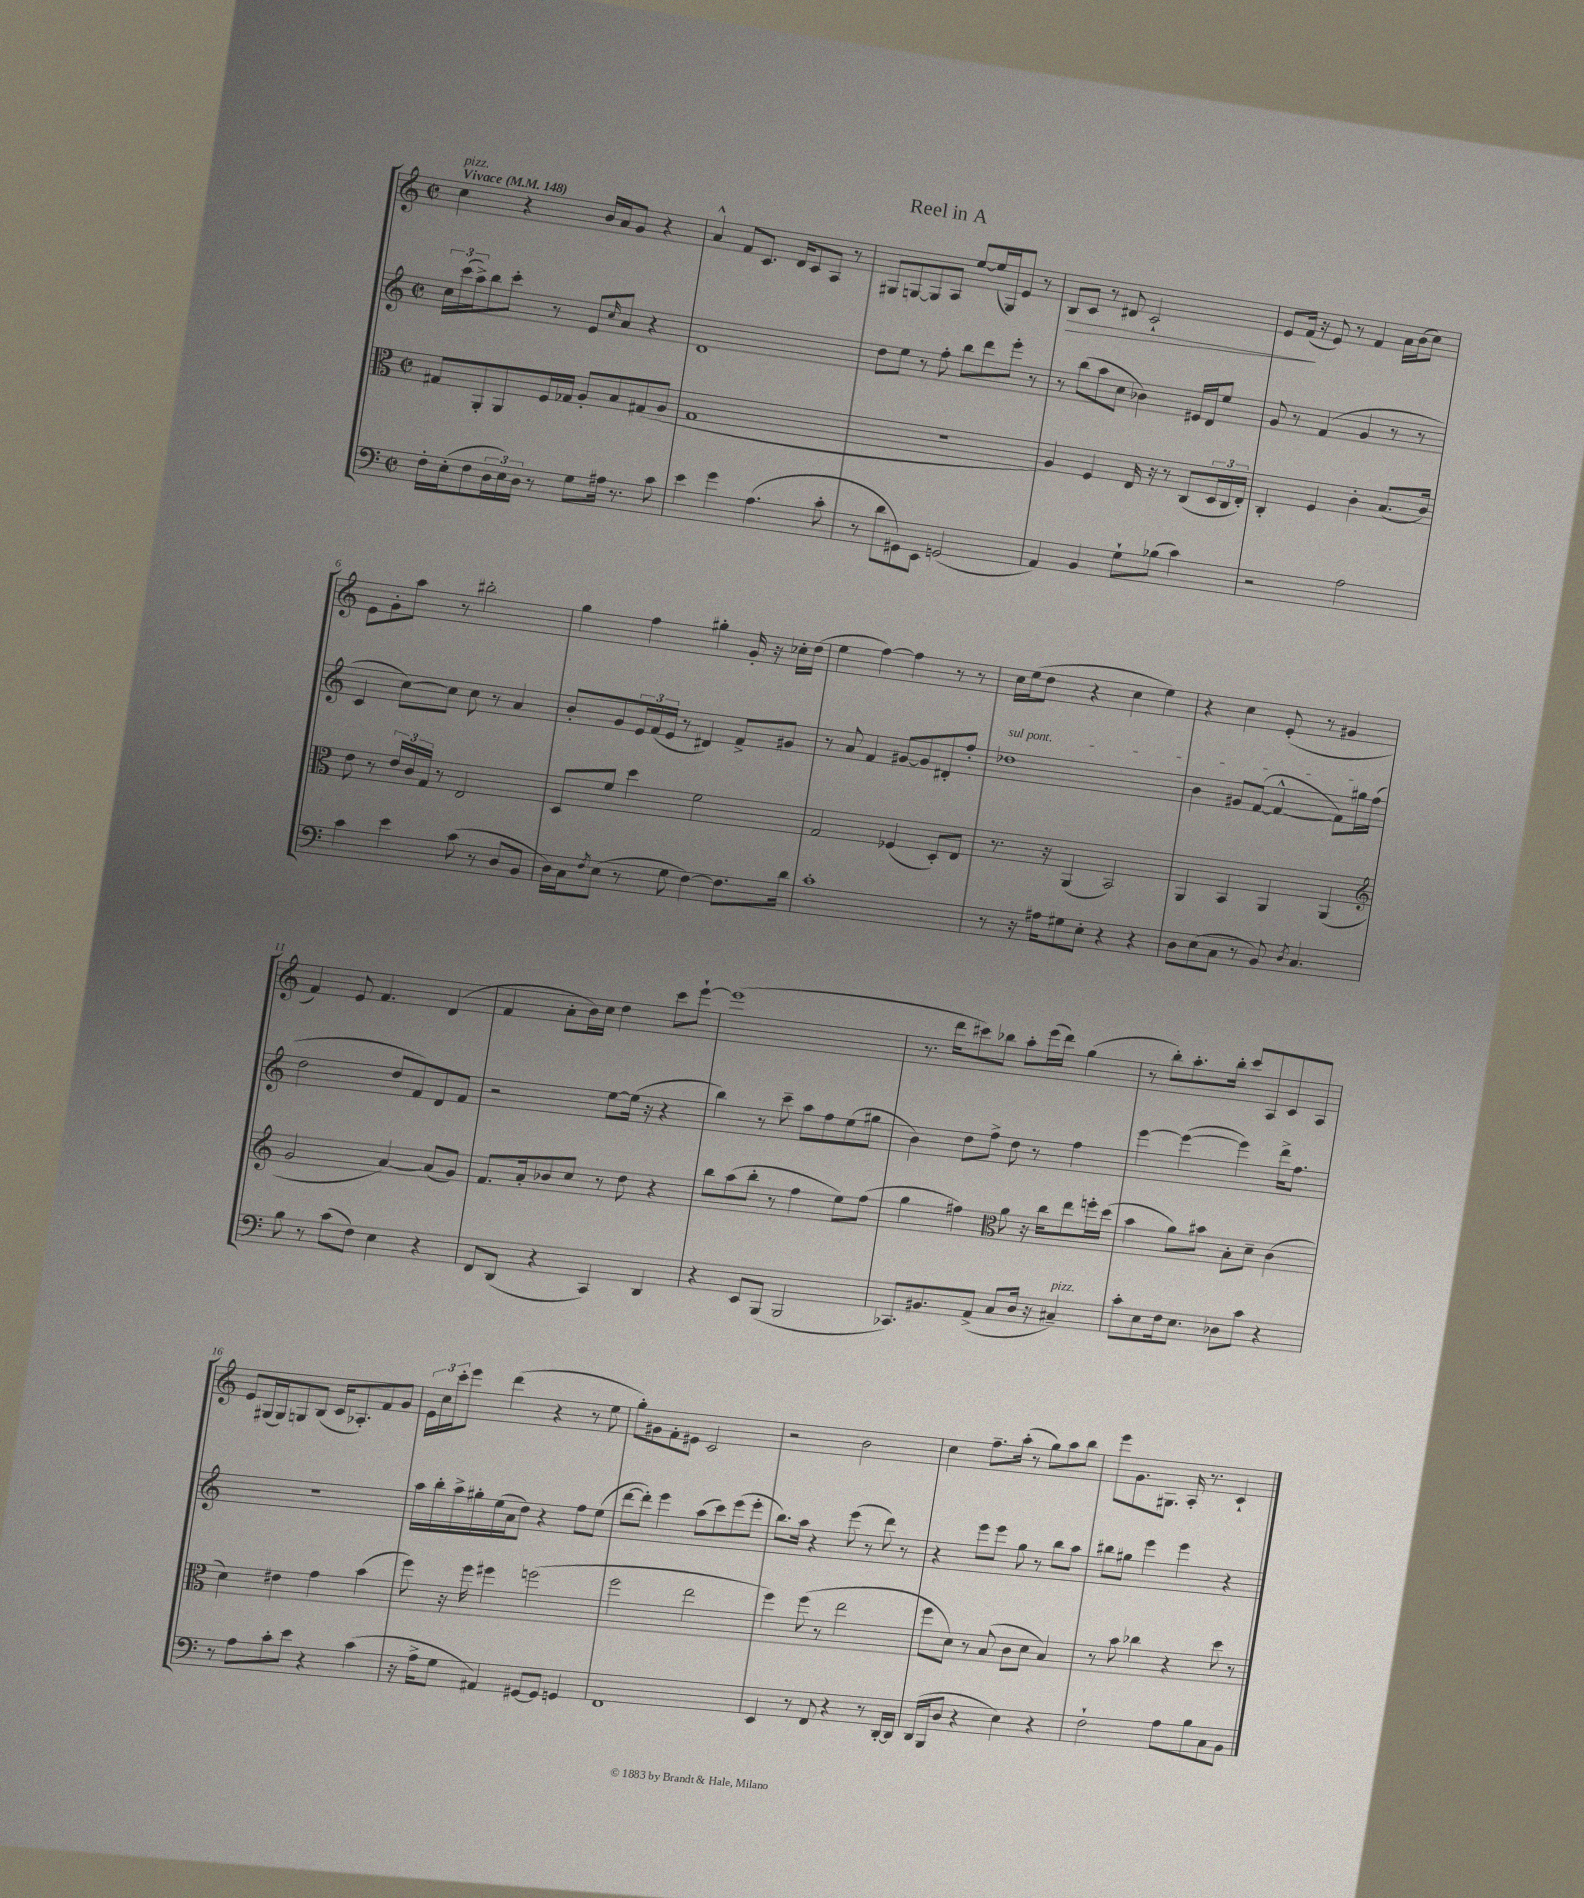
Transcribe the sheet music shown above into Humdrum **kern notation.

**kern	**kern	**kern	**kern
*staff4	*staff3	*staff2	*staff1
*clefF4	*clefC3	*clefG2	*clefG2
*k[]	*k[]	*k[]	*k[]
*M2/2	*M2/2	*M2/2	*M2/2
*met(c|)	*met(c|)	*met(c|)	*met(c|)
*MM148	*MM148	*MM148	*MM148
16F'	8G#	24cc	4cc
.	.	(24ccc	.
(16E'	.	.	.
.	.	24aa^)	.
8F	8AA'	8bb	.
24D	8AA	8ccc'	4r
24E)	.	.	.
24D	.	.	.
8r	16F	8r	.
.	16G-	.	.
8G	8A'	8e	16b
.	.	.	16a
.	.	16qqcc	.
16A#	8B	8a	8g
8.r	.	.	.
.	(8G#	4r	4r
8c	8A	.	.
=	=	=	=
4e	1G	1d	4a^^
4g	.	.	8f
.	.	.	8.c
(4.A	.	.	.
.	.	.	16d
.	.	.	8c
.	.	.	8A
8c'	.	.	8r
=	=	=	=
8r	1r	8dd	8G#
8d	.	8ee	[8G
8GG#)	.	8r	8G]
8EE	.	8ff'	8A
(2GG	.	8bb	[8ee
.	.	8ddd	(16ee]
.	.	.	16G)
.	.	8eee'	8e
.	.	8r	8r
=	=	=	=
4AA)	4A)	8r	8B
.	.	(8bb	8c
4BB	4F	8aa	8r
.	.	8cc	8d#
8G`	16E	4b-)	2c`
.	16r	.	.
(8B-	8r	.	.
4c)	(8C	16e#	.
.	.	16d	.
.	24D	8ee	.
.	24C	.	.
.	24E')	.	.
=	=	=	=
2r	4C'	8g	8e
.	.	8r	(16f
.	.	.	16r
.	4F	(4f	8e)
.	.	.	8r
2A	4c'	4g	4f
.	(8.B	8r	16a
.	.	.	(16b
.	.	8r	8cc)
.	16c)	.	.
=	=	=	=
4c	8e	4c	8e
.	8r	.	8g'
4e	24e	[8cc)	8aa
.	24c	.	.
.	24G	.	.
.	8r	8cc]	8r
(8c	2E	8cc	2bb#'
8r	.	8r	.
8D	.	4a	.
8BB	.	.	.
=	=	=	=
16D)	8D	8b'	4gg
16C	.	.	.
8qF	.	.	.
(8E	8f	8g	.
8r	4dd	24e	4ff
.	.	(24f	.
.	.	24e	.
8G	.	8r	.
[4F)	2f	4d#)	4gg#'
8.F]	.	8f^	16g'
.	.	.	16r
.	.	8g#	16cc-'
16d	.	.	(16dd
=	=	=	=
1c'	2G	8r	4ee
.	.	8a	.
.	.	4f	[4ff)
.	(4F-	[8g#	4ff]
.	.	8g#]	.
.	8D')	8d#'	8r
.	8E	8ff'	8r
=	=	=	=
8r	8.r	1dd-	16cc
.	.	.	(16ee
16r	.	.	8dd
16A#	16r	.	.
8G#	(4AA	.	4r
8E'	.	.	.
4r	2BB)	.	4cc
4r	.	.	4ee)
=	=	=	=
8D	4AA	4b	4r
(8E	.	.	.
8C	4BB	8g#	4cc
8r	.	([8f	.
8BB)	4AA	4f^^_	(8e'
8qD	.	.	.
4.C	.	.	8r
.	(4AA	8f])	4g#
.	.	16gg#	.
.	.	(16ff	.
=	=	=	=
*	*clefG2	*	*
8B	2g	2dd	4f)
8r	.	.	.
(8c	.	.	8e
8F)	.	.	4.f
4E	[4a)	8dd	.
.	.	8f)	.
4r	(8a]	8d	(4d
.	8g)	8f	.
=	=	=	=
8FF	8.f	2r	4f
(8DD	.	.	.
.	16a'	.	.
4r	8b-	.	8a'
.	8cc	.	16b)
.	.	.	16cc
4CC)	8r	[8ee	4dd
.	8dd	(16ee]	.
.	.	16r	.
4DD	4r	4r	8ccc
.	.	.	[8eee`
=	=	=	=
4r	8bb	4bb)	(1eee]
.	(8aa	.	.
8EE	8bb'	8r	.
(8BBB	8r	8ccc~	.
2BBB	4ff	8aa	.
.	.	8ff	.
.	8ee)	(8ee	.
.	(8ff	8gg#	.
=	=	=	=
8.CC-)	4gg	4b)	8.r
8.BB#	.	.	16ddd
.	4ff#)	8dd	8ccc#)
(8AA^	.	8ff^	8bb-
*	*clefC3	*	*
8C	8a	8dd	8aa'
16D	16r	8r	(16eee
16r	16cc	.	16ddd)
4C#~)	8ee	4ff	(4gg
.	16ff'	.	.
.	(16dd	.	.
=	=	=	=
8c'	4b	[4eee	8r
8E	.	.	8bb')
16F	8a)	(4eee_	8.aa'
8.E	.	.	.
.	8b#	.	.
.	.	.	16bb'
8D-	8B'	4eee])	8ccc
8c	8d~	.	8A
4r	(4c	16ddd^	8c
.	.	8.ff	.
.	.	.	8A
=	=	=	=
8r	4d)	1r	8e
8A	.	.	(16G#
.	.	.	16G#)
8c'	4e#	.	8G
8e	.	.	(8B
4r	4g	.	16c
.	.	.	8.A-')
(4c	(4b	.	8f
.	.	.	8g
=	=	=	=
16r	8ff)	16aa	24e
.	.	.	24cc
16A^	.	16bb'	.
.	.	.	24ccc'
8G	16r	16aa^	8eee
.	16ff	16gg#'	.
4AA#)	4ff#	(16ee	(4ddd
.	.	16a	.
.	.	8dd)	.
[8GG#	(2ff	4r	4r
8GG#]	.	.	.
4GG	.	8ff	8r
.	.	(8ee	8ee
=	=	=	=
1FF	2ff	[8ddd	8gg')
.	.	8ddd'])	8g#
.	.	4eee	8f'
.	.	.	8e#
.	2ee	(8aa	2c
.	.	8ccc)	.
.	.	(8eee	.
.	.	8eee'	.
=	=	=	=
4EE	4ff)	8.bb)	2r
.	.	16aa	.
8r	(8ff	4r	.
8FF	8r	.	.
4r	2ee	(8eee	2b
.	.	8r	.
8r	.	8ddd)	.
[16DD'	.	8r	.
16DD]	.	.	.
=	=	=	=
(16DD	8ff	4r	4cc
16BBB	.	.	.
8D	8d)	.	.
4r	8r	8eee	8.ff~
.	(8B	8eee	.
.	.	.	(16aa'
4E)	8c	8gg	8r
.	8d	8r	8gg)
4r	4B)	8bb	8aa
.	.	8aa	8bb
=	=	=	=
2F`	8r	8bb#	8eee
.	8b	8gg#	8.g
.	4cc-	4eee	.
.	.	.	8.G#
8A	4r	4eee	16A'
.	.	.	8.r
8B	.	.	.
8C	8dd	4r	4c`
8BB	8r	.	.
==	==	==	==
*-	*-	*-	*-
